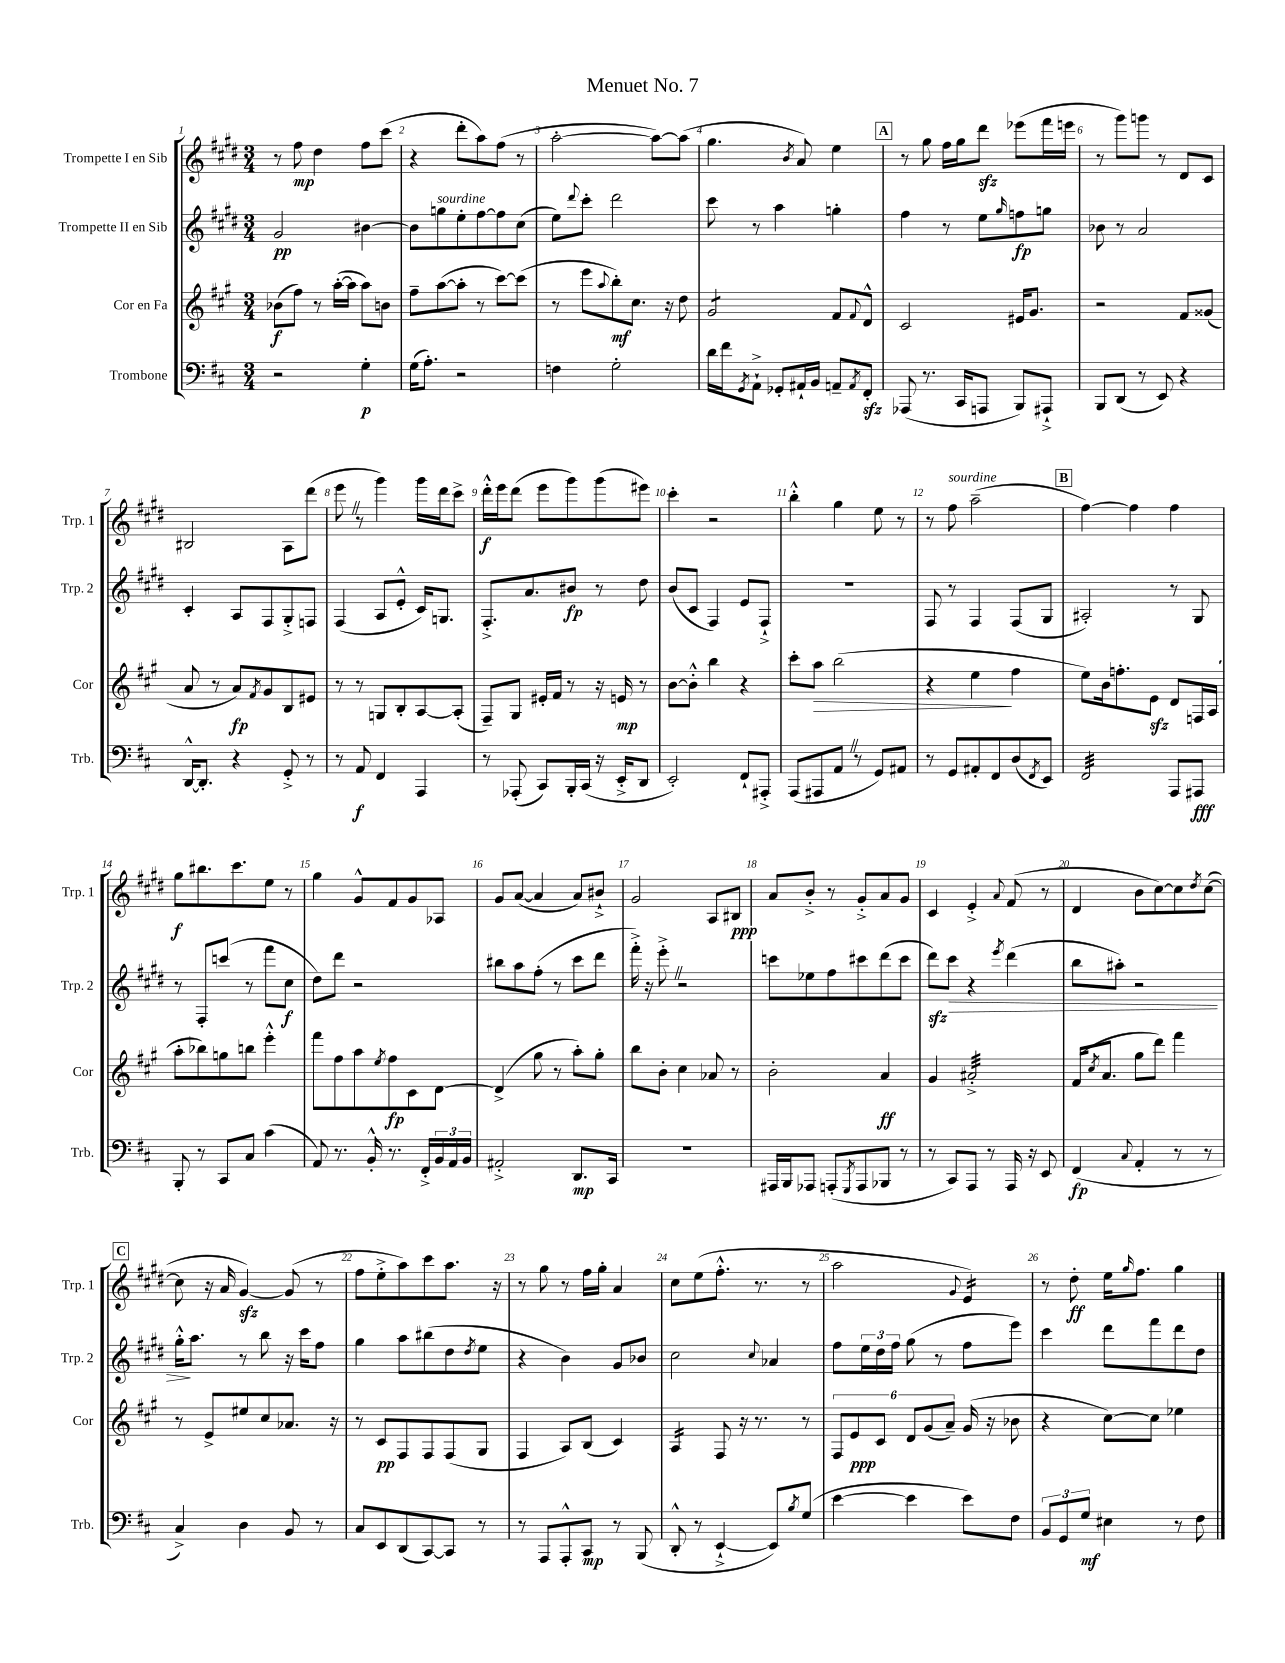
\header { title = "Menuet No. 7" }
<<
\new StaffGroup <<
\new Staff = "s0" \with { instrumentName = "Trompette I en Sib" shortInstrumentName = "Trp. 1" } {
    \clef treble \key e \major \numericTimeSignature \time 3/4
    r8 fis''8\mp dis''4 fis''8 cis'''8( |
    r4 dis'''8-. a''8) fis''8( r8 |
    a''2~-. a''8~) a''8( |
    gis''4. \acciaccatura { b'8 } a'8) e''4 |
    \mark \markup { \box "A" } r8 gis''8 fis''16 gis''16 dis'''8\sfz ees'''8( fis'''16 e'''16 |
    r8 gis'''8) g'''8 r8 dis'8 cis'8 |
    bis2 a8 dis'''8( |
    e'''8 \once \override BreathingSign.text = \markup { \musicglyph "scripts.caesura.straight" } \breathe r8 gis'''4) gis'''16 dis'''16 cis'''8-> |
    dis'''16-.-^\f e'''16 dis'''8( e'''8 gis'''8) gis'''8( eis'''8) |
    cis'''4-. r2 |
    b''4-.-^ gis''4 e''8 r8 |
    r8 fis''8^\markup { \italic "sourdine" } a''2--( |
    \mark \markup { \box "B" } fis''4~) fis''4 fis''4 |
    gis''8\f bis''8. cis'''8. e''8 r8 |
    gis''4 gis'8-^ fis'8 gis'8 aes8 |
    gis'8 a'8~( a'4 a'8) bis'8-!-> |
    gis'2 a8 bis8\ppp |
    a'8 b'8-.-> r8 gis'8-.-> a'8 gis'8 |
    cis'4 e'4-.-> \appoggiatura { a'8 } fis'8( r8 |
    dis'4 b'8 cis''8~) cis''8 \acciaccatura { dis''8 } cis''8~( |
    \mark \markup { \box "C" } cis''8 r16 a'16 gis'4~\sfz) gis'8( r8 |
    fis''8 e''8-.-> a''8) cis'''8 a''8. r16 |
    r8 gis''8 r8 fis''16 gis''16-. a'4 |
    cis''8 e''8( fis''8.-.-^ r8. r8 |
    a''2 \appoggiatura { gis'8 } e'4:16) |
    r8 dis''8-.\ff e''16 \grace { gis''16 } fis''8. gis''4 \bar "|." |
}
\new Staff = "s1" \with { instrumentName = "Trompette II en Sib" shortInstrumentName = "Trp. 2" } {
    \clef treble \key e \major \numericTimeSignature \time 3/4
    gis'2\pp bis'4~ |
    bis'8 g''8^\markup { \italic "sourdine" } e''8-. fis''8~ fis''8 cis''8( |
    e''8) \appoggiatura { dis'''8 } cis'''8-. dis'''2 |
    cis'''8 r8 a''4 g''4-. |
    \mark \markup { \box "A" } fis''4 r8 e''8 \grace { gis''16 } f''8\fp g''8 |
    bes'8 r8 a'2 |
    cis'4-. a8 fis8 gis8-.-> f8 |
    fis4( a8 e'8-.-^ cis'16) g8. |
    fis8.-.-> a'8. bis'8\fp r8 dis''8 |
    b'8( cis'8 fis4) e'8 fis8-!-> |
    R2. |
    fis8 r8 fis4 fis8( gis8 |
    \mark \markup { \box "B" } ais2-.) r8 gis8 |
    r8 fis8-. c'''8( r8 fis'''8 cis''8\f |
    dis''8) dis'''8 r2 |
    bis''8 a''8 fis''8-.( r8 cis'''8 dis'''8 |
    fis'''16-.->) r16 e'''8-.-> \once \override BreathingSign.text = \markup { \musicglyph "scripts.caesura.straight" } \breathe r2 |
    c'''8 ees''8 fis''8 cis'''8 dis'''8( cis'''8 |
    dis'''8\sfz\>) cis'''8 r4 \acciaccatura { e'''8 } dis'''4( |
    b''8 ais''8-.) r2 |
    \mark \markup { \box "C" } gis''16-.-^\! a''8. r8 b''8 r16 cis'''16 fis''8 |
    gis''4 a''8 bis''8( dis''8 \acciaccatura { dis''8 } e''8 |
    r4 b'4) gis'8 bes'8 |
    cis''2 \appoggiatura { cis''8 } aes'4 |
    fis''8 \tuplet 3/2 { e''16 dis''16 fis''16 } gis''8( r8 fis''8 e'''8) |
    cis'''4 dis'''8 fis'''8 dis'''8 dis''8 \bar "|." |
}
\new Staff = "s2" \with { instrumentName = "Cor en Fa" shortInstrumentName = "Cor" } {
    \clef treble \key a \major \numericTimeSignature \time 3/4
    bes'8\f( fis''8) r8 a''16~-.( a''16 a''8) b'8 |
    fis''8-- a''8~( a''8-. r8 cis'''8~) cis'''8( |
    r8 e'''8 \appoggiatura { a''8 } b''8-.\mf) cis''8. r16 d''8 |
    gis'2:8 fis'8 \appoggiatura { fis'8 } d'8-^ |
    \mark \markup { \box "A" } cis'2 eis'16 gis'8. |
    r2 fis'8 gisis'8( |
    a'8 r8 a'8\fp) \acciaccatura { fis'8 } gis'8 b8 eis'8 |
    r8 r8 g8 b8-. a8~ a8-.( |
    fis8--) gis8 eis'16-. fis'16 r8 r16 e'16\mp r8 |
    b'8~ b'8-.-^ b''4 r4 |
    cis'''8-. a''8\> b''2( |
    r4 e''4\! fis''4 |
    \mark \markup { \box "B" } e''8) b'16 f''8.-. e'8\sfz d'8 f16 a16( |
    a''8-. bes''8) g''8 b''8 e'''4-.-^ |
    fis'''8 fis''8 a''8 \acciaccatura { e''8 } fis''8\fp cis'8 d'8~ |
    d'4->( gis''8 r8 a''8-.) gis''8-. |
    b''8 b'8-. cis''4 aes'8 r8 |
    b'2-. a'4\ff |
    gis'4 ais'2:32-.-> |
    fis'16( \acciaccatura { cis''8 } a'8. gis''8 d'''8) fis'''4 |
    \mark \markup { \box "C" } r8 e'8-> eis''8 cis''8 aes'8. r16 |
    r8 cis'8\pp fis8 fis8 fis8( gis8 |
    fis4 a8) b8( cis'4) |
    a4:16 fis8 r16 r8. r8 |
    \tuplet 6/4 { fis8 e'8\ppp cis'8 d'8 gis'8( a'8--) } gis'16( r16 bes'8 |
    r4 cis''8~) cis''8 ees''4 \bar "|." |
}
\new Staff = "s3" \with { instrumentName = "Trombone" shortInstrumentName = "Trb." } {
    \clef bass \key d \major \numericTimeSignature \time 3/4
    r2 g4-.\p |
    g16( a8.-.) r2 |
    f4 g2-. |
    d'16 fis'16 \acciaccatura { g,8 } a,8-!-> ges,8-. ais,16-! b,16 a,8-- \acciaccatura { a,8 } fis,8-.\sfz |
    \mark \markup { \box "A" } aes,,8( r8. cis,16 a,,8 b,,8) ais,,8-!-> |
    b,,8 d,8( r8 e,8) r4 |
    d,16~-^ d,8.-. r4 g,8-.-> r8 |
    r8 a,8\f fis,4 a,,4 |
    r8 aes,,8-.( cis,8) b,,16-. cis,16( r16 e,16-.-> d,8 |
    e,2-.) fis,8-! ais,,8-.-> |
    a,,8( ais,,8 a,8 \once \override BreathingSign.text = \markup { \musicglyph "scripts.caesura.straight" } \breathe r8 g,8) ais,8 |
    r8 g,8 ais,8-. fis,8 d8( \acciaccatura { fis,8 } e,8) |
    \mark \markup { \box "B" } fis,2:32 a,,8 ais,,8\fff |
    b,,8-. r8 cis,8 cis8 cis'4( |
    a,8) r8. b,16-.-^ r8. fis,16-.-> \tuplet 3/2 { b,16 a,16 b,16 } |
    ais,2-.-> d,8.\mp cis,16 |
    R2. |
    ais,,16 b,,16 aes,,8 a,,8-.( \acciaccatura { g,,8 } a,,8 bes,,8 r8 |
    r8 cis,8) a,,8 r8 a,,16 r16 e,8 |
    fis,4\fp( \appoggiatura { cis8 } a,4-. r8 r8 |
    \mark \markup { \box "C" } cis4->) d4 b,8 r8 |
    cis8 e,8 d,8( cis,8~) cis,8 r8 |
    r8 a,,8 a,,8-.-^ cis,8\mp r8 b,,8( |
    d,8-.-^ r8 e,4~-!-> e,8) \acciaccatura { b8 } g8( |
    e'4~ e'4 e'8) fis8 |
    \tuplet 3/2 { b,8 g,8 g8\mf } eis4 r8 fis8 \bar "|." |
}
>>
>>
\layout { \context { \Score \override BarNumber.break-visibility = ##(#f #t #t) barNumberVisibility = #all-bar-numbers-visible } }
